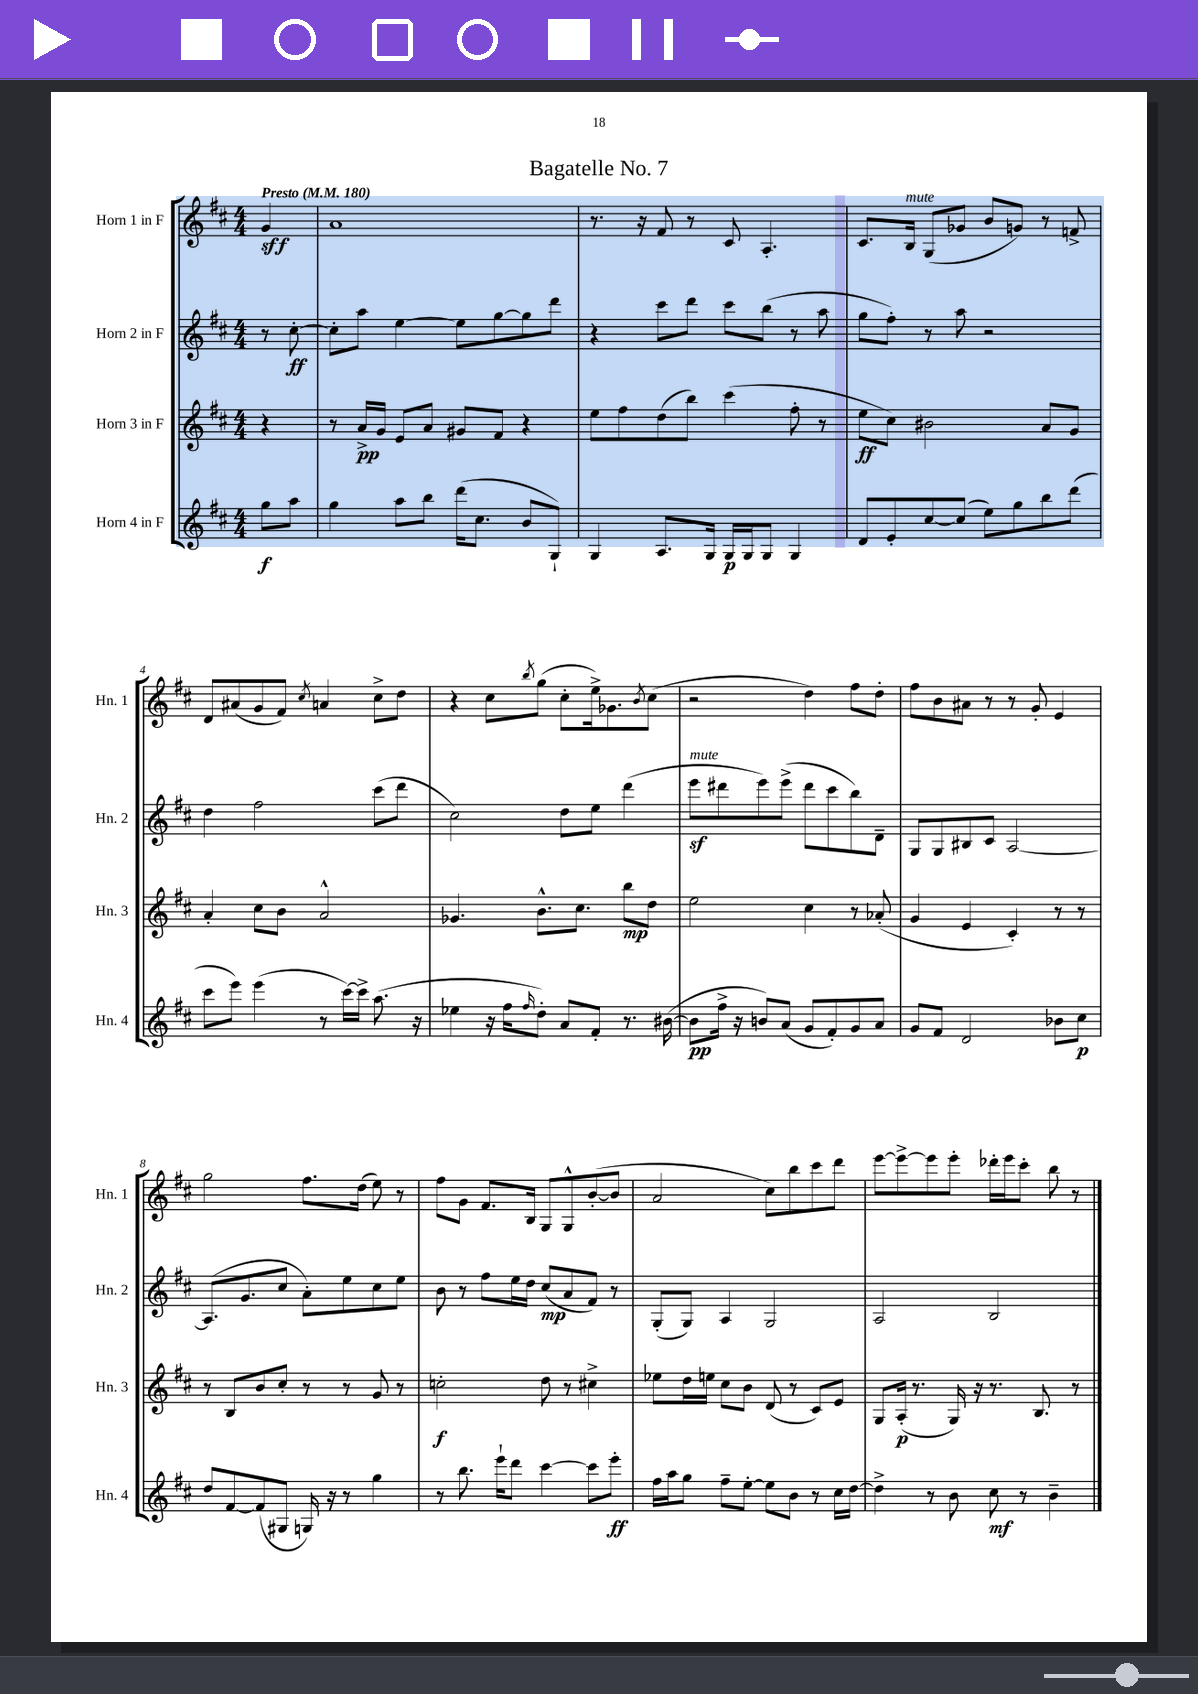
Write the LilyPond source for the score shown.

\header { title = "Bagatelle No. 7" }
<<
\new StaffGroup <<
\new Staff = "s0" \with { instrumentName = "Horn 1 in F" shortInstrumentName = "Hn. 1" } {
    \clef treble \key d \major \numericTimeSignature \time 4/4 \partial 4 \tempo "Presto" 4 = 180
    g'4\sff |
    a'1 |
    r8. r16 fis'8 r8 cis'8 a4.-. |
    cis'8. b16^\markup { \italic "mute" } g8( ges'8 b'8 g'8) r8 f'8-> |
    d'8 ais'8( g'8 fis'8) \acciaccatura { cis''8 } a'4 cis''8-> d''8 |
    r4 cis''8 \acciaccatura { b''8 } g''8( cis''8-. e''16->) ges'8. \acciaccatura { b'8 } cis''8( |
    r2 d''4) fis''8 d''8-. |
    fis''8 b'8 ais'8 r8 r8 g'8-. e'4 |
    g''2 fis''8. d''16( e''8) r8 |
    fis''8 g'8 fis'8. b16 g8 g8-^ b'8~-.( b'8 |
    a'2 cis''8) b''8 cis'''8 d'''8 |
    e'''8~ e'''8~-> e'''8 e'''8-. des'''16-. e'''16 cis'''8-. b''8 r8 \bar "|." |
}
\new Staff = "s1" \with { instrumentName = "Horn 2 in F" shortInstrumentName = "Hn. 2" } {
    \clef treble \key d \major \numericTimeSignature \time 4/4 \partial 4
    r8 cis''8~-.\ff |
    cis''8-. a''8 e''4~ e''8 g''8~ g''8 d'''8 |
    r4 cis'''8 d'''8 cis'''8 b''8( r8 a''8 |
    g''8 fis''8-.) r8 a''8 r2 |
    d''4 fis''2 cis'''8( d'''8 |
    cis''2) d''8 e''8 d'''4( |
    e'''8\sf^\markup { \italic "mute" } dis'''8 e'''8) e'''8->( dis'''8 cis'''8 b''8) d'8-- |
    g8 g8 bis8 cis'8 a2~ |
    a8.( g'8. cis''8 a'8-.) e''8 cis''8 e''8 |
    b'8 r8 fis''8 e''16 d''16 cis''8\mp( a'8 fis'8) r8 |
    g8-.( g8) a4 g2 |
    a2 b2 \bar "|." |
}
\new Staff = "s2" \with { instrumentName = "Horn 3 in F" shortInstrumentName = "Hn. 3" } {
    \clef treble \key d \major \numericTimeSignature \time 4/4 \partial 4
    r4 |
    r8 a'16->\pp g'16 e'8 a'8 gis'8 fis'8 r4 |
    e''8 fis''8 d''8( b''8) cis'''4( fis''8-. r8 |
    e''8\ff cis''8) bis'2 a'8 g'8 |
    a'4-. cis''8 b'8 a'2-^ |
    ges'4. b'8.-^ cis''8. b''8\mp d''8 |
    e''2 cis''4 r8 aes'8-.( |
    g'4 e'4 cis'4-.) r8 r8 |
    r8 b8 b'8 cis''8-. r8 r8 g'8 r8 |
    c''2-.\f d''8 r8 cis''4-> |
    ees''8 d''16 e''16 cis''8 b'8 d'8( r8 cis'8) e'8 |
    g8 a16-.\p( r8. g16) r16 r8. b8. r8 \bar "|." |
}
\new Staff = "s3" \with { instrumentName = "Horn 4 in F" shortInstrumentName = "Hn. 4" } {
    \clef treble \key d \major \numericTimeSignature \time 4/4 \partial 4
    g''8\f a''8 |
    g''4 a''8 b''8 d'''16( cis''8. b'8 g8-!) |
    g4 a8. g16 g16\p g16 g8 g4 |
    d'8 e'8-. cis''8~ cis''8( e''8) g''8 b''8 d'''8( |
    cis'''8 e'''8) e'''4( r8 cis'''16~) cis'''16-> a''8.( r16 |
    ees''4 r16 fis''16 \grace { fis''16 } d''8-.) a'8 fis'8-. r8. bis'16~( |
    bis'8\pp fis''16-> r16 b'8) a'8( g'8 fis'8-.) g'8 a'8 |
    g'8 fis'8 d'2 bes'8 cis''8\p |
    d''8 fis'8~ fis'8( gis8 g16) r16 r8 g''4 |
    r8 b''8. e'''16-! d'''8 cis'''4~ cis'''8 e'''8-.\ff |
    fis''16 a''16 g''8 fis''8-- e''8~-. e''8 b'8 r8 cis''16 d''16~ |
    d''4-> r8 b'8 cis''8\mf r8 b'4-- \bar "|." |
}
>>
>>
